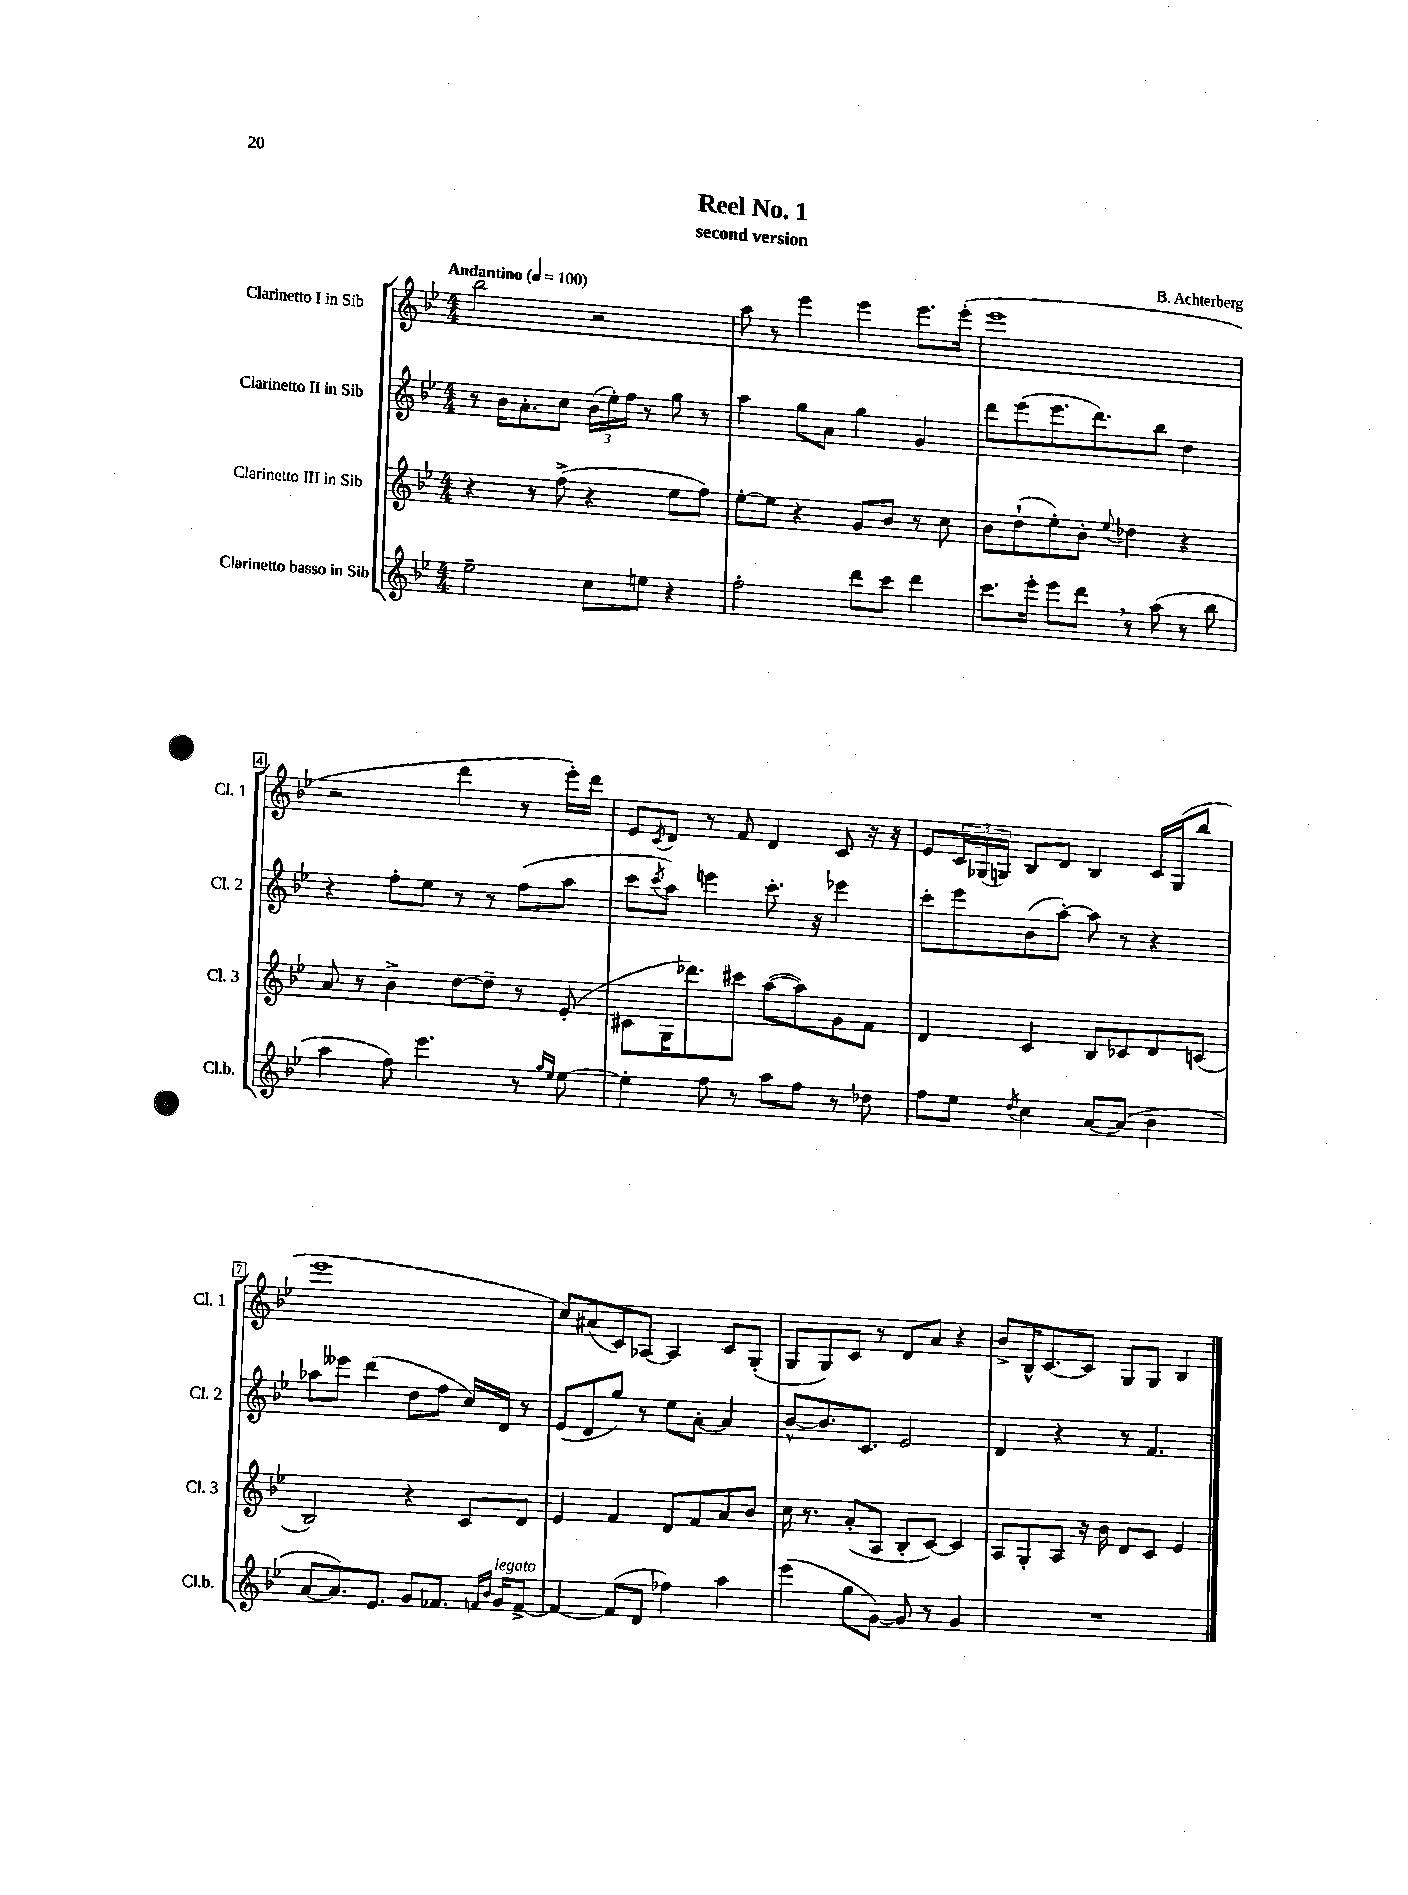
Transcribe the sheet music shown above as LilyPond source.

\header { title = "Reel No. 1" composer = "B. Achterberg" subtitle = "second version" }
<<
\new StaffGroup <<
\new Staff = "s0" \with { instrumentName = "Clarinetto I in Sib" shortInstrumentName = "Cl. 1" } {
    \clef treble \key bes \major \numericTimeSignature \time 4/4 \tempo "Andantino" 4 = 100
    bes''2 r2 |
    a''8 r8 ees'''4 ees'''4 ees'''8. ees'''16-.( |
    ees'''1 |
    r2 d'''4 r8 ees'''16-.) d'''16 |
    ees'8 \acciaccatura { c'8 } d'8 r8 f'8 d'4 c'8 r16 r16 |
    ees'8 \tuplet 3/2 { c'16 ges16( g16) } bes8 d'8 bes4 c'16 g16( bes''8 |
    ees'''1 |
    c''8) ais'8( c'8) aes8~ aes4 c'8 g8-.( |
    g8 g8) c'8 r8 d'8 a'8 r4 |
    bes'8-> bes16-^ c'8.~ c'8 g8 g8 bes4 \bar "|." |
}
\new Staff = "s1" \with { instrumentName = "Clarinetto II in Sib" shortInstrumentName = "Cl. 2" } {
    \clef treble \key bes \major \numericTimeSignature \time 4/4
    r8 bes'16 a'8.-. c''8 \tuplet 3/2 { bes'16( ees''16-.) f''16 } r8 g''8 r8 |
    a''4 g''8 a'8 g''4 g'4 |
    d'''8 ees'''8( ees'''8. d'''8.) bes''8 d''4 |
    r4 f''8-. ees''8 r8 r8 f''8( a''8 |
    c'''8 \acciaccatura { c'''8 } a''8) e'''4 c'''8.-. r16 ees'''4 |
    c'''8-. ees'''8 bes'8( a''8~-.) a''8 r8 r4 |
    aes''8 eeses'''8 d'''4( d''8 f''8 c''16) d'16 r8 |
    ees'8( d'8 g''8) r8 ees''8 a'8~-. a'4 |
    bes'8~-^ bes'8. c'8. ees'2 |
    d'4 r4 r8 f'4. \bar "|." |
}
\new Staff = "s2" \with { instrumentName = "Clarinetto III in Sib" shortInstrumentName = "Cl. 3" } {
    \clef treble \key bes \major \numericTimeSignature \time 4/4
    r4 r8 f''8->( r4 ees''8 f''8) |
    ees''8~-. ees''8 r4 g'8 bes'8 r8 c''8 |
    bes'8 d''8-!( ees''8-.) bes'8-. \appoggiatura { ees''8 } des''4 r4 |
    a'8 r8 bes'4-> d''8~ d''8-- r8 ees'8-.( |
    cis'8 g16 des'''8.) cis'''8 a''8~( a''8) g'8 f'8 |
    d'4 c'4 bes8 ces'8 d'8 c'8( |
    bes2) r4 c'8 d'8 |
    ees'4 f'4 d'8 f'8 a'8 bes'8 |
    c''16 r8. a'8-.( a8 bes8-. c'8~) c'4 |
    a8 g8-. a8 r16 bes'16 d'8 c'8 ees'4 \bar "|." |
}
\new Staff = "s3" \with { instrumentName = "Clarinetto basso in Sib" shortInstrumentName = "Cl.b." } {
    \clef treble \key bes \major \numericTimeSignature \time 4/4
    ees''2-- c''8 e''8 r4 |
    f''2-. d'''8 c'''8 d'''4 |
    c'''8. ees'''16-. ees'''8 d'''8 \breathe r8 a''8( r8 bes''8 |
    a''4 f''8) ees'''4. r8 \grace { g''16 ees''16 } ees''8~ |
    ees''4-. f''8 r8 a''8 f''8 r8 des''8 |
    f''8 ees''8 \acciaccatura { d''8 } c''4 a'8~ a'8( bes'4 |
    a'8~ a'8.) ees'8. g'8 fes'8. \grace { f'16 bes'16 } g'16^\markup { \italic "legato" } f'8~-> |
    f'4~ f'8( d'8 fes''4) a''4 |
    ees'''4( g''8 g'8~) g'8 r8 g'4 |
    R1 \bar "|." |
}
>>
>>
\layout { \context { \Score \override BarNumber.stencil = #(make-stencil-boxer 0.1 0.3 ly:text-interface::print) } }
